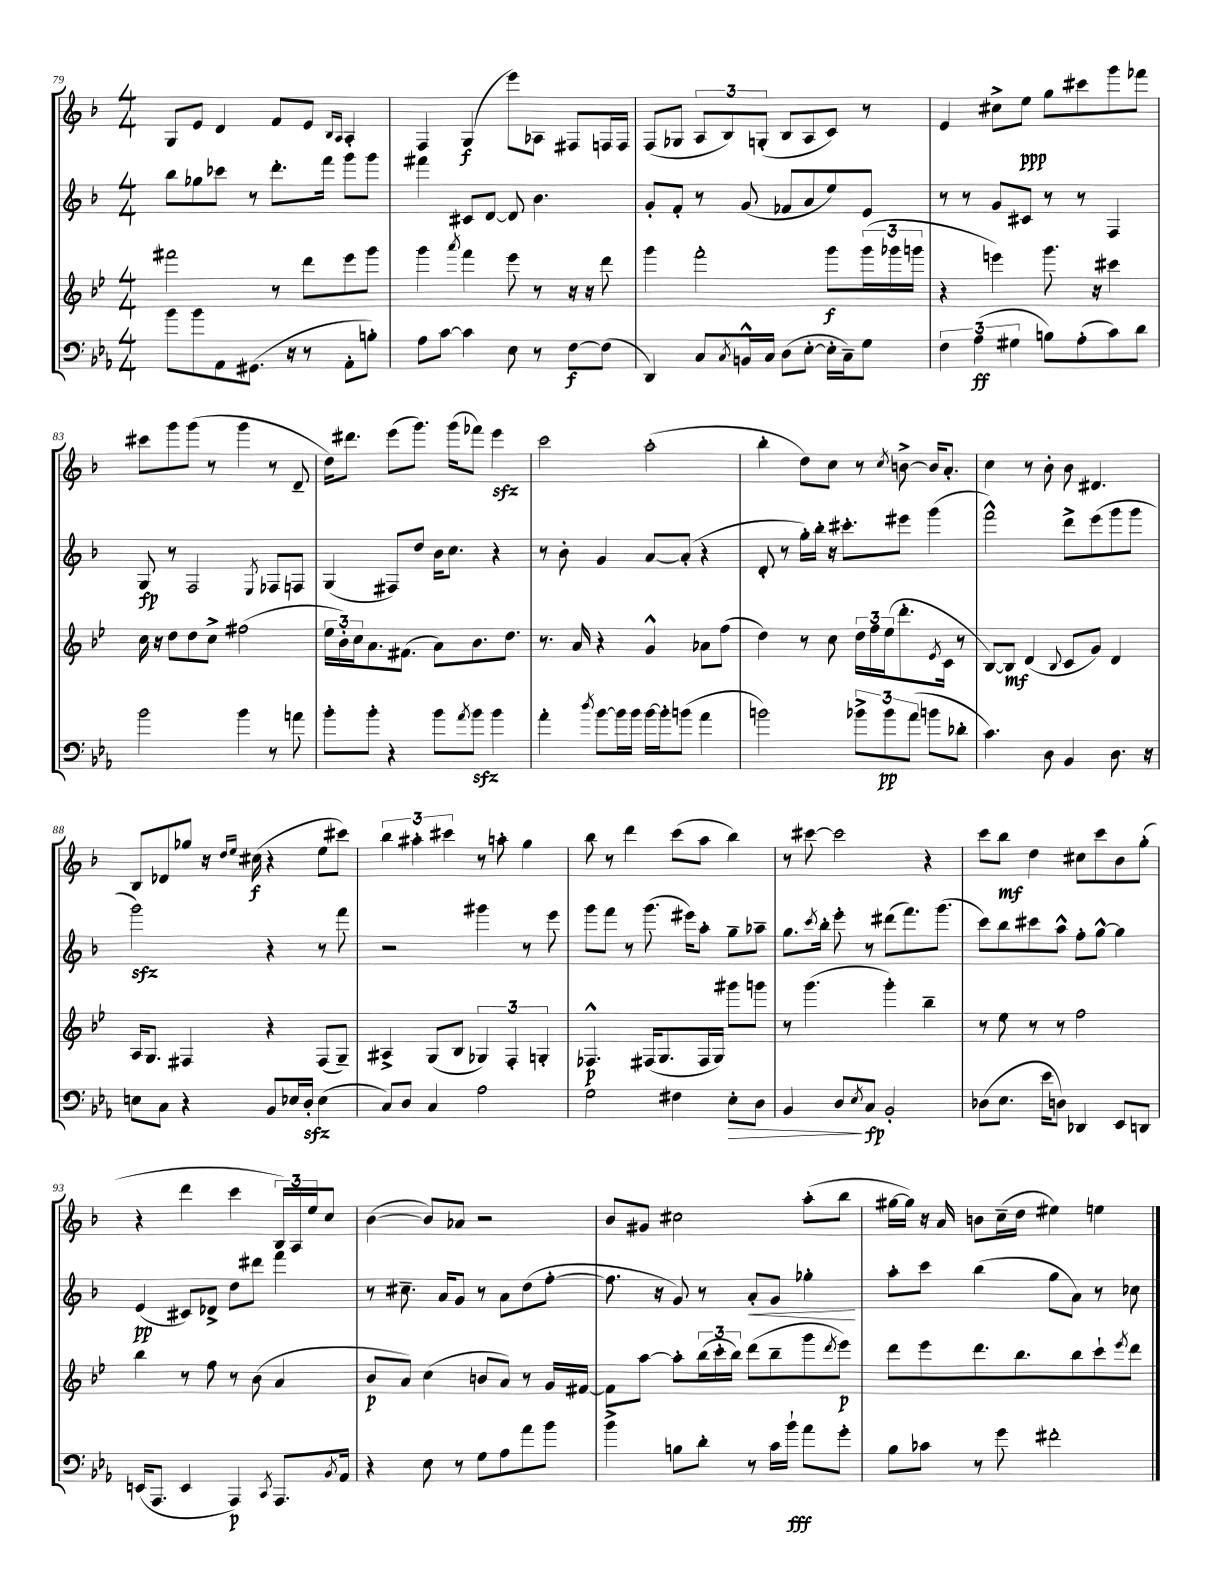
<<
\new StaffGroup <<
\new Staff = "s0" {
    \clef treble \key f \major \numericTimeSignature \time 4/4
    g8 e'8 d'4 f'8 e'8 \grace { bes16 a16 } a4-. |
    f4 g4\f( e'''8) aes8 fis8 f16 f16 |
    f8( ges8 \tuplet 3/2 { a8 bes8) g8-.( } bes8 a8 c'8) r8 |
    e'4 cis''8-> e''8\ppp g''8 cis'''8 g'''8 fes'''8 |
    cis'''8 g'''8 g'''8( r8 g'''4 r8 d'8-- |
    d''16) dis'''8. e'''8( g'''8.) g'''16( fes'''8) e'''4\sfz |
    c'''2 a''2-.( |
    bes''4-. d''8) c''8 r8 \acciaccatura { c''8 } b'8~-> b'16 a'8.-. |
    c''4 r8 bes'8-. bes'8 dis'4. |
    bes8 des'8 ges''8 r16 \grace { d''16 e''16 } cis''16\f( r4 e''8 cis'''8) |
    \tuplet 3/2 { bes''4 ais''4-. cis'''4 } r8 a''8-. g''4 |
    bes''8 r8 d'''4 c'''8( a''8 bes''4) |
    r8 cis'''8~ cis'''2 r4 |
    c'''8 bes''8\mf d''4 cis''8 c'''8 bes'8 g''8-.( |
    r4 d'''4 c'''4 \tuplet 3/2 { bes16) a16 e''16 } c''8 |
    bes'4~( bes'8) aes'8 r2 |
    bes'8 gis'8 cis''2 a''8-.( bes''8 |
    gis''16~ gis''16) r16 a'16 b'8 c''16--( d''16 eis''4) e''4 \bar "|." |
}
\new Staff = "s1" {
    \clef treble \key f \major \numericTimeSignature \time 4/4
    bes''8 ges''8 ces'''8 r8 d'''8.-. f'''16 g'''8 g'''8 |
    fis'''4 cis'8 d'8~ d'8 bes'4. |
    g'8-. f'8-. r8 g'8( fes'8 a'8 e''8) e'8 |
    r8 r8 g'8 cis'8 r8 r8 f4 |
    g8\fp r8 f2 \acciaccatura { e8 } fes8 f8 |
    g4( fis8) d''8 bes'16 c''8. r4 |
    r8 bes'8-. g'4 a'8~ a'8-.( r4 |
    d'8-. r8 g''16-.) bes''16-. r16 cis'''8.-. eis'''8 g'''4( |
    f'''2-^) d'''8-> e'''8( g'''8 g'''8 |
    g'''2\sfz) r4 r8 f'''8 |
    r2 gis'''4 r8 e'''8 |
    g'''8 f'''8 r8 g'''8.( eis'''16) a''8-. g''8-- aes''8-- |
    g''8. \acciaccatura { c'''8 } bes''16-. e'''8-. r8 dis'''8( f'''8.) g'''8.( |
    c'''8) bes''8 cis'''8 a''8-^ f''8-. g''8~-^ g''4 |
    e'4\pp( cis'8) des'8-> d''8 dis'''8 f'''4 |
    r8 cis''8.-- a'16 g'8 r8 a'8 d''8( f''8~-. |
    f''8. r16 g'8) r8 a'8-.\< g'8 ges''4-.\! |
    a''8-. c'''8 bes''4( g''8 a'8) r8 ces''8 \bar "|." |
}
\new Staff = "s2" {
    \clef treble \key bes \major \numericTimeSignature \time 4/4
    fis'''2 r8 d'''8 ees'''8 g'''8 |
    g'''4 \acciaccatura { a'''8 } f'''4 ees'''8 r8 r16 r16 d'''8 |
    g'''4 f'''2-. g'''8\f \tuplet 3/2 { g'''16( ges'''16 g'''16 } |
    r4 e'''4) g'''8. r16 cis'''4 |
    c''16 r16 d''8 d''8 c''8-> fis''2( |
    \tuplet 3/2 { ees''16 bes'16-.) c''16 } a'8. fis'8.( a'8) bes'8. d''8. |
    r8. a'16 r4 g'4-^ aes'8 f''8( |
    d''4) r8 c''8 \tuplet 3/2 { d''16 f''16 ees''16( } d'''8.-. \acciaccatura { ees'8 } c'16 r8 |
    bes8~) bes8\mf d'4( \appoggiatura { bes8 } c'8 g'8) d'4 |
    a16 g8. fis4 r4 fis8( g8--) |
    ais4-> g8( bes8 \tuplet 3/2 { ges4) f4-. g4-. } |
    fes4.-^\p fis16( g8. fis16 g16) gis'''8 g'''8 |
    r8 g'''4.( g'''4-.) bes''4-- |
    r8 ees''8 r8 r8 f''2 |
    bes''4 r8 f''8 r8 bes'8( a'4 |
    bes'8\p a'8) c''4( b'8 a'8) r8 g'16 fis'16~ |
    fis'8 a''8~ a''8-. \tuplet 3/2 { bes''16( c'''16-. bes''16) } d'''8( bes''8-- g'''8 \acciaccatura { d'''8 } ees'''8\p) |
    d'''8 ees'''8 d'''8. bes''8. bes''8 c'''8-! \acciaccatura { ees'''8 } d'''8 \bar "|." |
}
\new Staff = "s3" {
    \clef bass \key ees \major \numericTimeSignature \time 4/4
    bes'8 bes'8 aes,8 gis,8.( r16 r8 aes,8-. b8-.) |
    aes8 c'8~ c'4 ees8 r8 f8~\f f8( |
    d,4) c8 \acciaccatura { c8 } b,16-^ c16 d8( ees8~-. ees16-. c16--) g8 |
    \tuplet 3/2 { f4 aes4\ff( gis4 } b8) aes8-.( c'8) d'8 |
    bes'2 bes'4 r8 a'8 |
    bes'8-. bes'8-. r4 bes'8 \acciaccatura { aes'8 } bes'8\sfz bes'4 |
    aes'4-. \acciaccatura { d''8 } bes'8~ bes'16 bes'16 bes'16~ bes'16-. b'8( aes'4 |
    b'2) \tuplet 3/2 { bes'8-> bes'8\pp aes'8( } b'8 des'8-. |
    c'4.) d8 bes,4 d8. r16 |
    e8 c8 r4 bes,8 ees16 d16-.\sfz ees4( |
    c8) d8 c4 aes2 |
    g2 fis4 ees8-.\> d8 |
    bes,4 d8\! \acciaccatura { ees8 } c8\fp bes,2-. |
    des8( ees8. ees'16 d8) des,4 ees,8 d,8 |
    e,16( aes,,8. e,4 aes,,4\p) \acciaccatura { c,8 } aes,,8. \acciaccatura { bes,8 } aes,16 |
    r4 ees8 r8 g8 aes8 aes'8 bes'8 |
    bes'4-> b8 d'8-. r8 c'16 bes'16-!\fff aes'8 g'8-. |
    bes8 ces'8 r8 g'8 fis'2-. \bar "|." |
}
>>
>>
\layout { \context { \Score currentBarNumber = #79 } }
